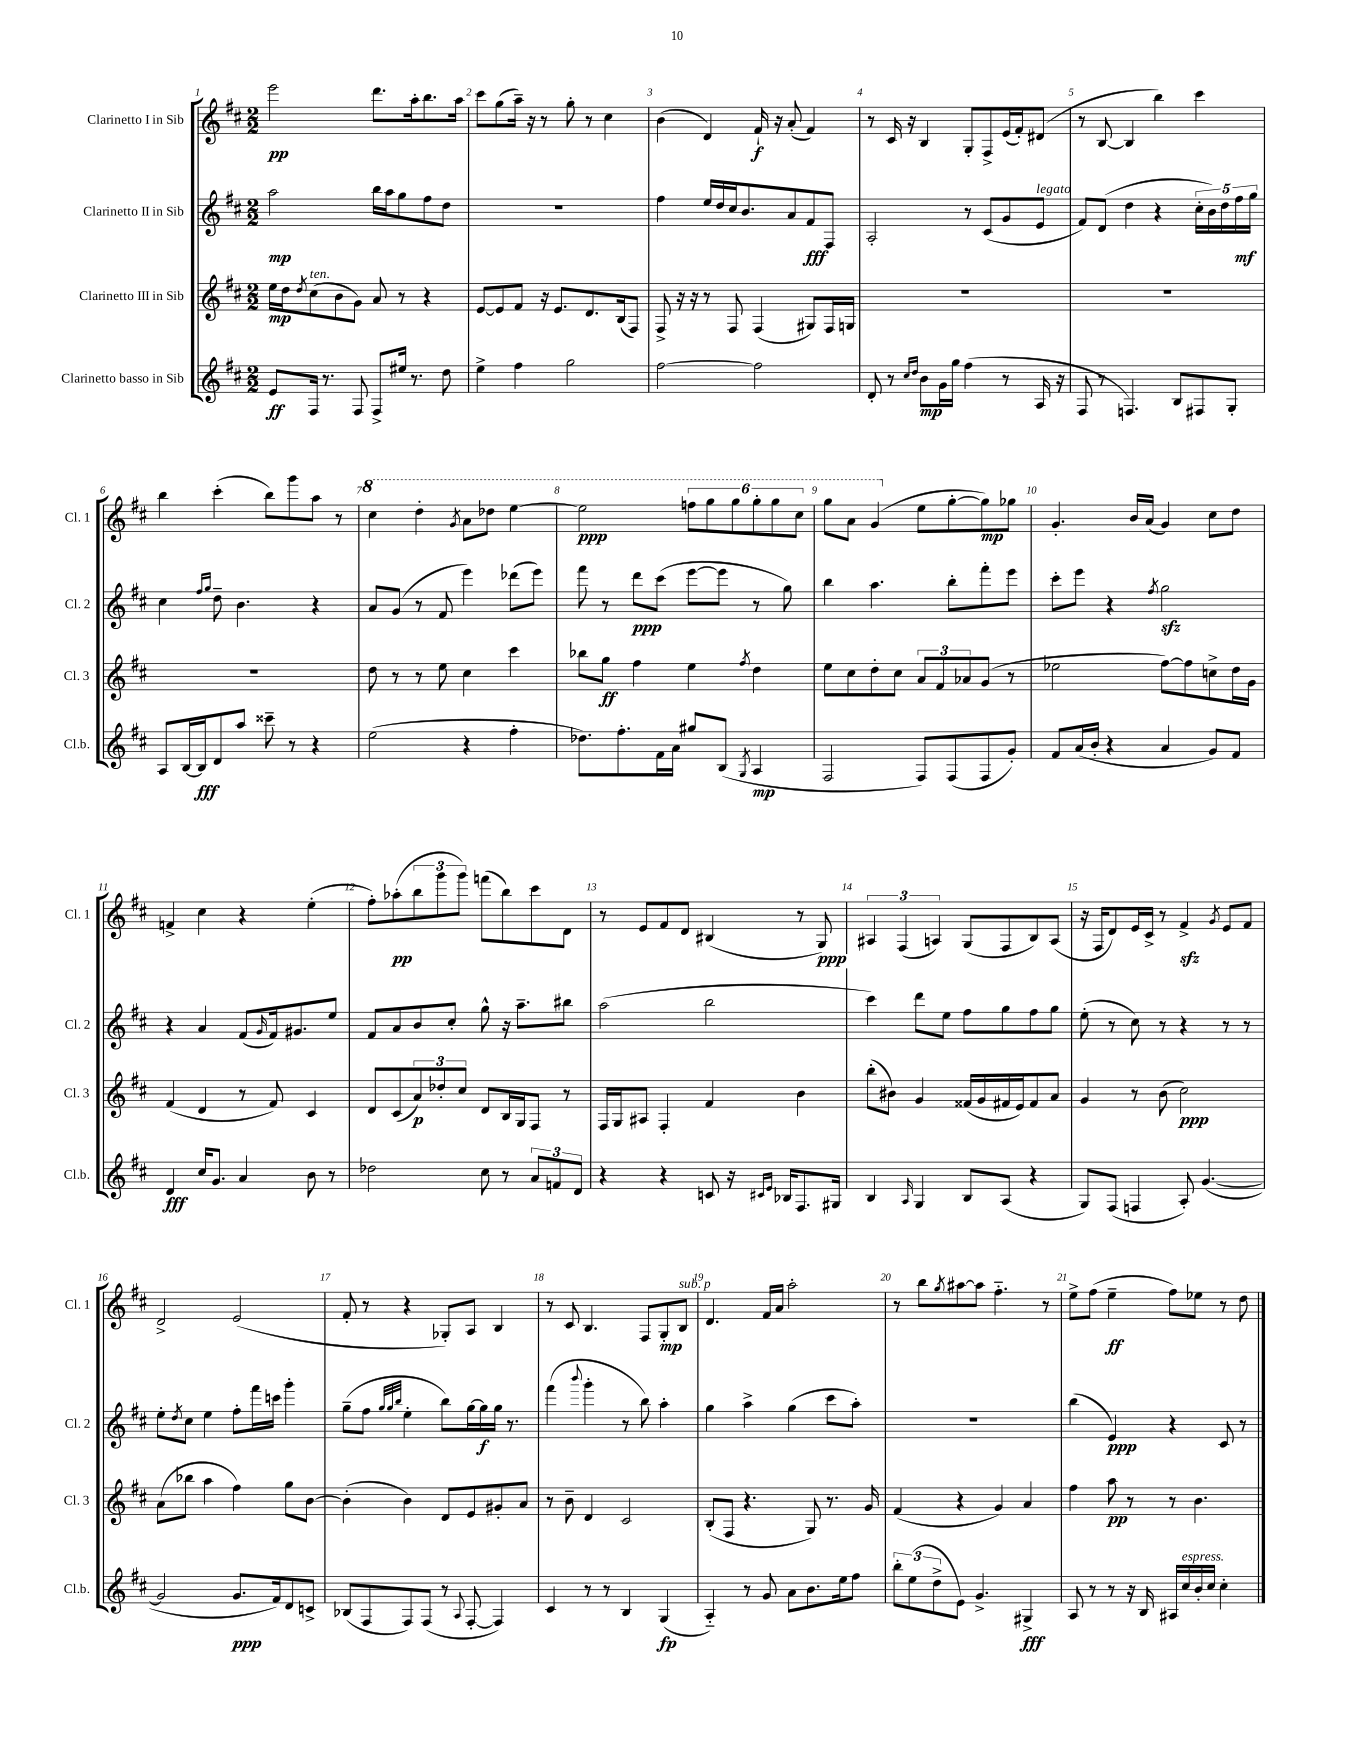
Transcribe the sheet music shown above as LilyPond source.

<<
\new StaffGroup <<
\new Staff = "s0" \with { instrumentName = "Clarinetto I in Sib" shortInstrumentName = "Cl. 1" } {
    \clef treble \key d \major \numericTimeSignature \time 2/2
    e'''2\pp d'''8. a''16-. b''8. a''16 |
    cis'''8 g''8( a''16--) r16 r8 g''8-. r8 cis''4 |
    b'4( d'4) fis'16-!\f r16 a'8-.( fis'4) |
    r8 cis'16 r16 b4 g8-. fis8-> e'16( fis'16-.) dis'8( |
    r8 b8~ b4 b''4) cis'''4 |
    b''4 cis'''4-.( b''8) g'''8 a''8 r8 |
    \ottava #1 cis'''4 d'''4-. \acciaccatura { g''8 } a''8 des'''8 e'''4~ |
    e'''2\ppp \tuplet 6/4 { f'''8 g'''8 g'''8 g'''8-. g'''8 cis'''8 } |
    g'''8 a''8 g''4( \ottava #0 e''8 g''8~-. g''8\mp) ges''8 |
    g'4.-. b'16 a'16( g'4) cis''8 d''8 |
    f'4-> cis''4 r4 e''4-.( |
    fis''8-.) aes''8-.\pp( \tuplet 3/2 { b''8 g'''8 g'''8) } f'''8( b''8) cis'''8 d'8 |
    r8 e'8 fis'8 d'8 bis4( r8 g8\ppp) |
    \tuplet 3/2 { ais4 fis4( a4) } g8( fis8 b8) a8( |
    r16 fis16 d'8) e'16 cis'16-> r8 fis'4->\sfz \acciaccatura { g'8 } e'8 fis'8 |
    d'2-> e'2( |
    fis'8-. r8 r4 ges8-.) a8 b4 |
    r8 cis'8 b4. fis8 g8-.\mp b8^\markup { \italic "sub. p" } |
    d'4. fis'16 a'16 a''2-. |
    r8 b''8 \acciaccatura { g''8 } ais''8~ ais''8 fis''4.-_ r8 |
    e''8-> fis''8( e''4--\ff fis''8) ees''8 r8 d''8 \bar "|." |
}
\new Staff = "s1" \with { instrumentName = "Clarinetto II in Sib" shortInstrumentName = "Cl. 2" } {
    \clef treble \key d \major \numericTimeSignature \time 2/2
    a''2\mp b''16 a''16 g''8 fis''8 d''8 |
    R1 |
    fis''4 e''16 d''16 cis''16 b'8. a'8 fis'8\fff fis8 |
    a2-. r8 cis'8( g'8 e'8^\markup { \italic "legato" } |
    fis'8) d'8( d''4 r4 \tuplet 5/4 { cis''16-. b'16) d''16 fis''16\mf g''16 } |
    cis''4 \grace { fis''16 g''16 } d''8-- b'4. r4 |
    a'8 g'8( r8 fis'8 e'''4) des'''8( e'''8) |
    fis'''8 r8 d'''8\ppp cis'''8( e'''8~ e'''8 r8 g''8) |
    b''4 a''4. b''8-. fis'''8-. e'''8 |
    cis'''8-. e'''8 r4 \acciaccatura { fis''8 } g''2\sfz |
    r4 a'4 fis'8( \grace { g'16 } fis'16) gis'8. e''8 |
    fis'8 a'8 b'8 cis''8-. g''8-^ r16 a''8.-- bis''8 |
    a''2( b''2 |
    cis'''4) d'''8 e''8 fis''8 g''8 fis''8 g''8 |
    e''8-.( r8 cis''8) r8 r4 r8 r8 |
    e''8-. \acciaccatura { d''8 } cis''8 e''4 fis''8-. fis'''16 c'''16 g'''4-. |
    g''8--( fis''8 \grace { g''32 g''32 b''32 } e''4-. b''8) g''16~ g''16\f g''16 r8. |
    fis'''4( \appoggiatura { b'''8 } g'''4-. r8 b''8) a''4-. |
    g''4 a''4-> g''4( cis'''8 a''8-.) |
    R1 |
    b''4( e'4\ppp) r4 cis'8 r8 \bar "|." |
}
\new Staff = "s2" \with { instrumentName = "Clarinetto III in Sib" shortInstrumentName = "Cl. 3" } {
    \clef treble \key d \major \numericTimeSignature \time 2/2
    e''16\mp d''16 \acciaccatura { d''8 } cis''8^\markup { \italic "ten." }( b'8 g'8) a'8 r8 r4 |
    e'8~ e'8 fis'8 r16 e'8. d'8. b16( fis8) |
    fis8-> r16 r16 r8 fis8 fis4( gis8) fis16 g16 |
    R1 |
    R1 |
    R1 |
    d''8 r8 r8 e''8 cis''4 cis'''4 |
    bes''8 g''8\ff fis''4 e''4 \acciaccatura { fis''8 } d''4 |
    e''8 cis''8 d''8-. cis''8 \tuplet 3/2 { a'8 fis'8 aes'8 } g'8( r8 |
    ees''2 fis''8~) fis''8 c''8-> d''16 g'16 |
    fis'4( d'4 r8 fis'8) cis'4 |
    d'8 cis'8( \tuplet 3/2 { a'8\p) des''8-. cis''8 } d'8 b16 g16 fis8 r8 |
    fis16 g16 ais8 fis4-. fis'4 b'4 |
    b''8-.( bis'8) g'4 fisis'16( g'16 fis'16 e'16) fis'8 a'8 |
    g'4 r8 b'8( cis''2\ppp) |
    a'8( bes''8 a''4 fis''4) g''8 b'8~ |
    b'4-.( b'4) d'8 e'8 gis'8-. a'8 |
    r8 b'8-- d'4 cis'2 |
    b8-.( fis8 r4. g8) r8. g'16 |
    fis'4( r4 g'4) a'4 |
    fis''4 a''8\pp r8 r8 b'4. \bar "|." |
}
\new Staff = "s3" \with { instrumentName = "Clarinetto basso in Sib" shortInstrumentName = "Cl.b." } {
    \clef treble \key d \major \numericTimeSignature \time 2/2
    e'8\ff fis16 r8. fis8 fis8-> eis''16 r8. d''8 |
    e''4-> fis''4 g''2 |
    fis''2~ fis''2 |
    d'8-. r8 \grace { cis''16 d''16 } b'8\mp g'16 g''16 fis''4( r8 a16 r16 |
    fis8 r8 f4.) b8 fis8 g8-. |
    a8 b16~ b16\fff d'8 a''8 cisis'''8-- r8 r4 |
    e''2( r4 fis''4-. |
    des''8.) fis''8.-. fis'16 a'16 gis''8 b8( \acciaccatura { g8 } a4\mp |
    fis2 fis8) fis8( fis8 g'8-.) |
    fis'8 a'16( b'16-. r4 a'4 g'8) fis'8 |
    d'4\fff cis''16 g'8. a'4 b'8 r8 |
    des''2 cis''8 r8 \tuplet 3/2 { a'8 f'8 d'8 } |
    r4 r4 c'8 r16 \grace { cis'16 e'16 } bes16 fis8. gis16 |
    b4 \grace { a16 } g4 b8 a8( r4 |
    g8) fis8( f4 a8-.) g'4.~( |
    g'2 g'8.\ppp fis'16) d'8 c'8-> |
    bes8( fis8 fis8) fis8( r8 \appoggiatura { a8 } fis8~-. fis4) |
    cis'4 r8 r8 b4 g4\fp( |
    a4-_) r8 g'8 a'8 b'8. e''16 fis''8 |
    \tuplet 3/2 { b''8-. e''8( d''8-> } e'8) g'4.-> gis4->\fff |
    a8 r8 r8 r16 b16 ais16 cis''16^\markup { \italic "espress." } b'16-. cis''16 cis''4-. \bar "|." |
}
>>
>>
\layout { \context { \Score \override BarNumber.break-visibility = ##(#f #t #t) barNumberVisibility = #all-bar-numbers-visible } }
